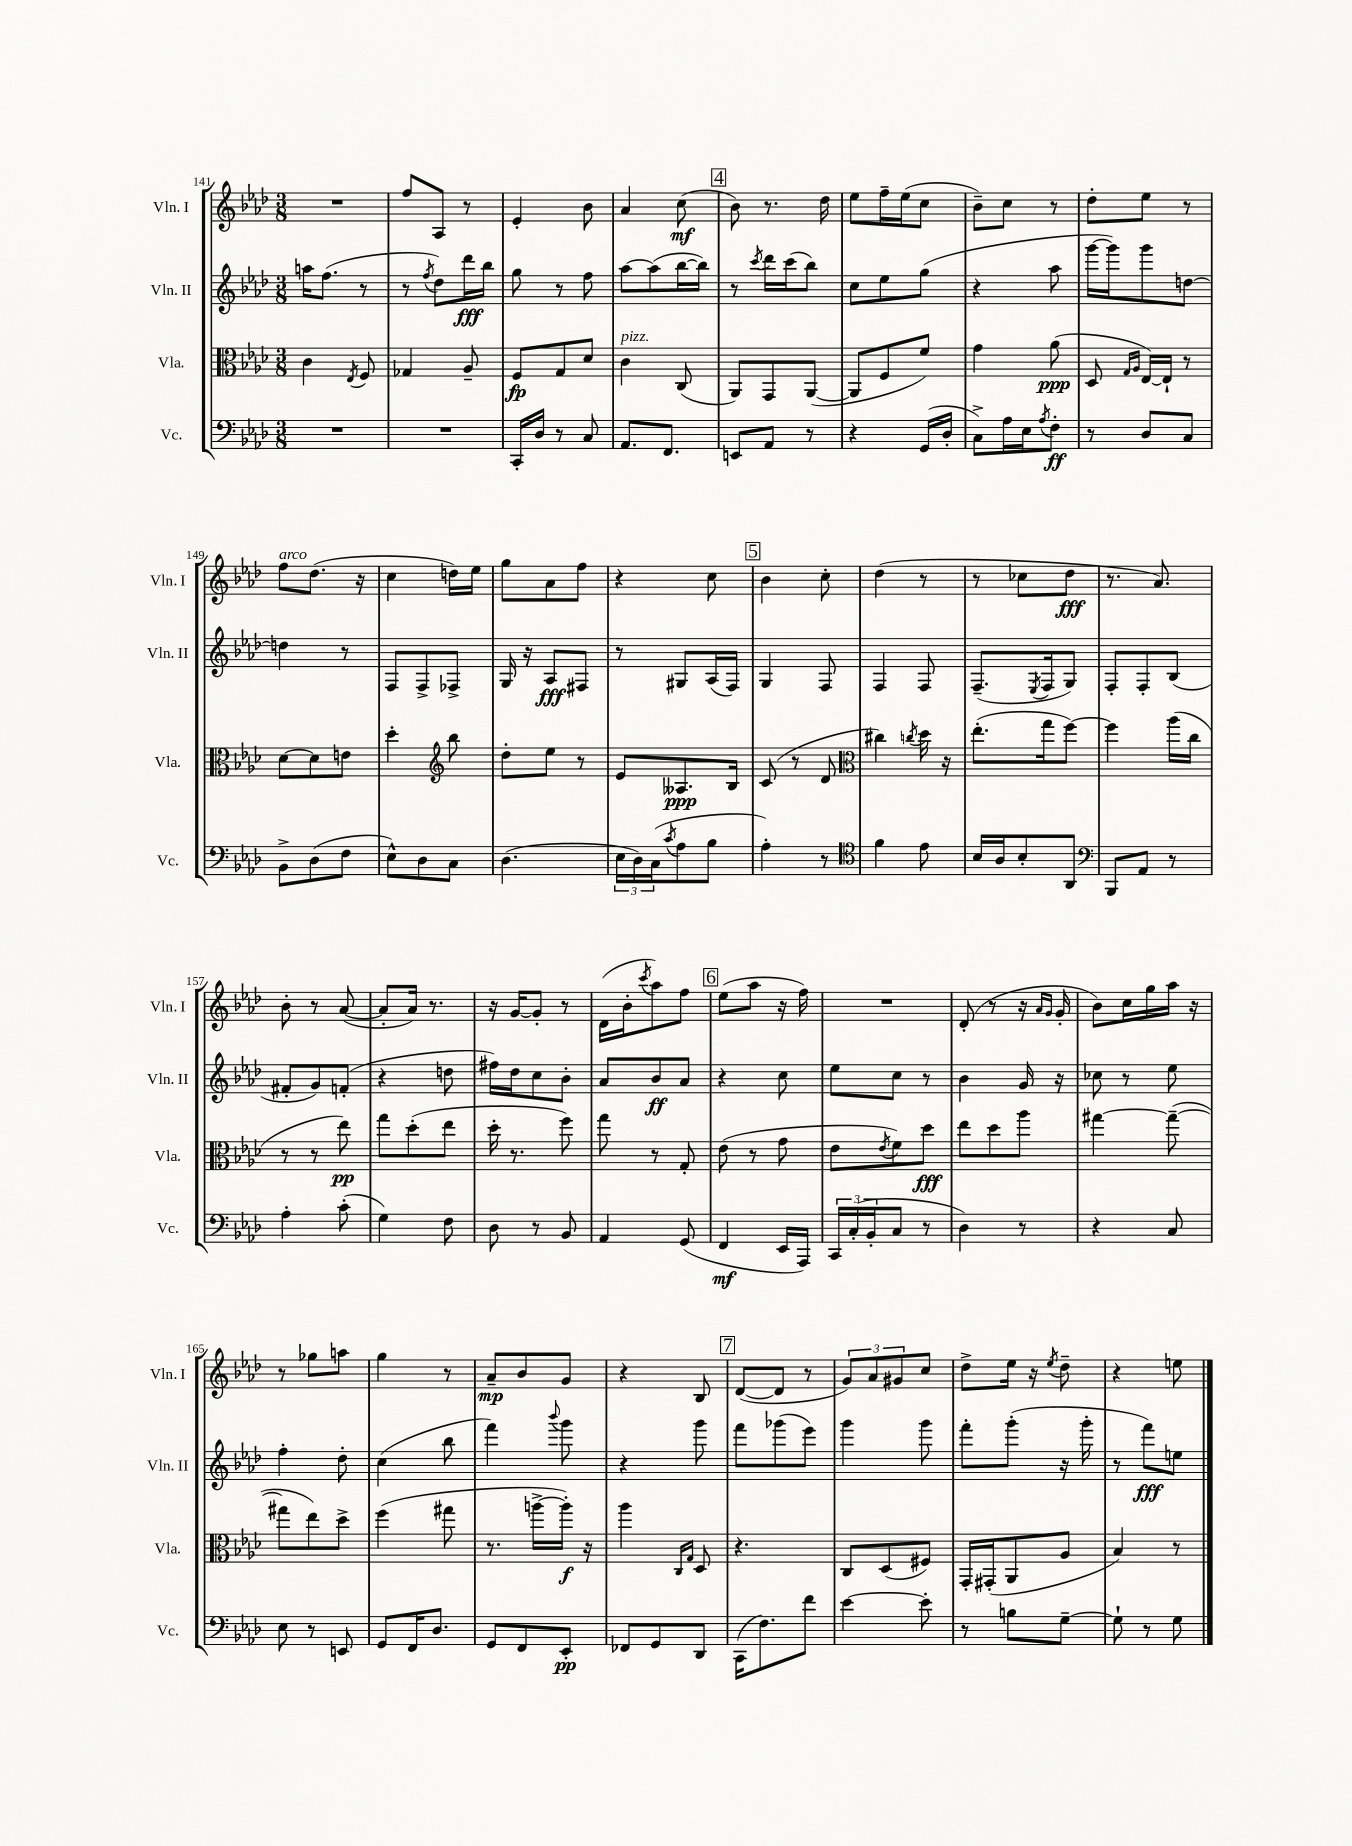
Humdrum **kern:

**kern	**kern	**kern	**kern
*staff4	*staff3	*staff2	*staff1
*clefF4	*clefC3	*clefG2	*clefG2
*k[b-e-a-d-]	*k[b-e-a-d-]	*k[b-e-a-d-]	*k[b-e-a-d-]
*M3/8	*M3/8	*M3/8	*M3/8
4.r	4c	16aa	4.r
.	.	(8.ff	.
.	8qE-	.	.
.	8F	8r	.
=	=	=	=
4.r	4G-	8r	8ff
.	.	8qff	.
.	.	8dd-)	8A-
.	8A-~	16ddd-	8r
.	.	16bb-	.
=	=	=	=
16CC'	8F	8gg	4e-'
16D-	.	.	.
8r	8G	8r	.
8C	8d-	8ff	8b-
=	=	=	=
8.AA-	4c	[8aa-	4a-
.	.	(8aa-]	.
8.FF	.	.	.
.	(8C	[16bb-	(8cc
.	.	16bb-])	.
=	=	=	=
8EE	8AA-)	8r	8b-)
.	.	8qccc	.
8AA-	8GG	16ddd-	8.r
.	.	(16ccc	.
8r	([8AA-	8bb-)	.
.	.	.	16dd-
=	=	=	=
4r	8AA-]	8cc	8ee-
.	8F	8ee-	16ff~
.	.	.	(16ee-
(16GG	8f)	(8gg	8cc
16D-'	.	.	.
=	=	=	=
8C^)	4g	4r	8b-~)
16A-	.	.	8cc
16E-	.	.	.
8qA-	.	.	.
8F'	(8a-	8aa-	8r
=	=	=	=
8r	8D-	[16ggg	8dd-'
.	.	16ggg])	.
.	16qqG	.	.
.	16qqA-	.	.
8D-	[16E-)	8ggg	8ee-
.	16E-`]	.	.
8C	8r	[8dd	8r
=	=	=	=
8BB-^	[8d-	4dd]	8ff
(8D-	8d-]	.	(8.dd-
8F	8e	8r	.
.	.	.	16r
=	=	=	=
8E-^^)	4dd-'	8F	4cc
8D-	.	8F^	.
*	*clefG2	*	*
8C	8bb-	8F-^	16dd)
.	.	.	16ee-
=	=	=	=
(4.D-	8dd-'	16G	8gg
.	.	16r	.
.	8ee-	8A-	8a-
.	8r	8F#	8ff
=	=	=	=
24E-	8e-	8r	4r
24D-)	.	.	.
(24C	.	.	.
8qc	.	.	.
8A-	8.A--	8G#	.
8B-	.	(16A-	8cc
.	16B-	16F)	.
=	=	=	=
4A-')	(8c	4G	4b-
.	8r	.	.
8r	8d-	8F	8cc'
=	=	=	=
*clefC4	*clefC3	*	*
4f	4cc#)	4F	(4dd-
.	8qcc	.	.
8e-	16dd-	8F	8r
.	16r	.	.
=	=	=	=
16B-	(8.ee-'	(8.F~	8r
16A-	.	.	.
8B-'	.	.	8cc-
.	.	8qE-	.
.	16gg	16F	.
8AA-	[8ff)	8G)	8dd-
=	=	=	=
*clefF4	*	*	*
8BBB-	4ff]	8F'	8.r
8AA-	.	8F'	.
.	.	.	8.a-)
8r	(16aa-	(8B-	.
.	16cc	.	.
=	=	=	=
4A-'	8r	8f#'	8b-'
.	8r	8g)	8r
(8c'	8ee-)	(8f'	([8a-
=	=	=	=
4G)	8gg	4r	8a-']
.	(8dd-'	.	16a-)
.	.	.	8.r
8F	8ee-	8dd	.
=	=	=	=
8D-	16dd-'	16ff#)	16r
.	8.r	16dd-	[16g
8r	.	8cc	8g']
8BB-	8ff)	8b-'	8r
=	=	=	=
4AA-	8gg	8a-	(16d-
.	.	.	16b-'
.	.	.	8qccc
.	8r	8b-	8aa-)
(8GG	8G'	8a-	8ff
=	=	=	=
4FF	(8e-	4r	(8ee-
.	8r	.	8aa-
16EE-	8g	8cc	16r
16AAA-)	.	.	16ff)
=	=	=	=
24CC	8e-	8ee-	4.r
(24C'	.	.	.
24BB-'	.	.	.
.	8qe-	.	.
8C	8f)	8cc	.
8r	8dd-	8r	.
=	=	=	=
4D-)	8ee-	4b-	(8d-'
.	8dd-	.	8r
8r	8aa-	16g	16r
.	.	.	16qqa-
.	.	.	16qqg
.	.	16r	16g'
=	=	=	=
4r	[4gg#	8cc-	8b-)
.	.	8r	16cc
.	.	.	16gg
8C	(8gg#~_	8ee-	16aa-
.	.	.	16r
=	=	=	=
8E-	8gg#]	4ff'	8r
8r	8ee-)	.	8gg-
8EE	8dd-^	8dd-'	8aa
=	=	=	=
8GG	(4ff	(4cc	4gg
16FF	.	.	.
8.D-	.	.	.
.	8gg#	8bb-	8r
=	=	=	=
8GG	8.r	4fff)	8a-~
8FF	.	.	8b-
.	[16aa^	.	.
.	.	8qqbbb-	.
8EE-'	16aa'])	8ggg	8g
.	16r	.	.
=	=	=	=
8FF-	4aa-	4r	4r
8GG	.	.	.
.	16qqC	.	.
.	16qqG	.	.
8DD-	8D-	8ggg	8B-
=	=	=	=
(16CC	4.r	8fff	([8d-
8.F)	.	.	.
.	.	(8ggg-	8d-]
8f	.	8eee-)	8r
=	=	=	=
[4e-	8C	4ggg	12g)
.	.	.	12a-
.	(8D-	.	.
.	.	.	12g#
8e-']	8F#)	8ggg	8cc
=	=	=	=
8r	16GG'	8fff'	8dd-^
.	(16GG#'	.	.
8B	8AA-	(8ggg'	16ee-
.	.	.	16r
.	.	.	8qee-
[8G~	8A-	16r	8dd-~
.	.	16ggg'	.
=	=	=	=
8G`]	4B-)	8r	4r
8r	.	8fff)	.
8G	8r	8ee	8ee
==	==	==	==
*-	*-	*-	*-
